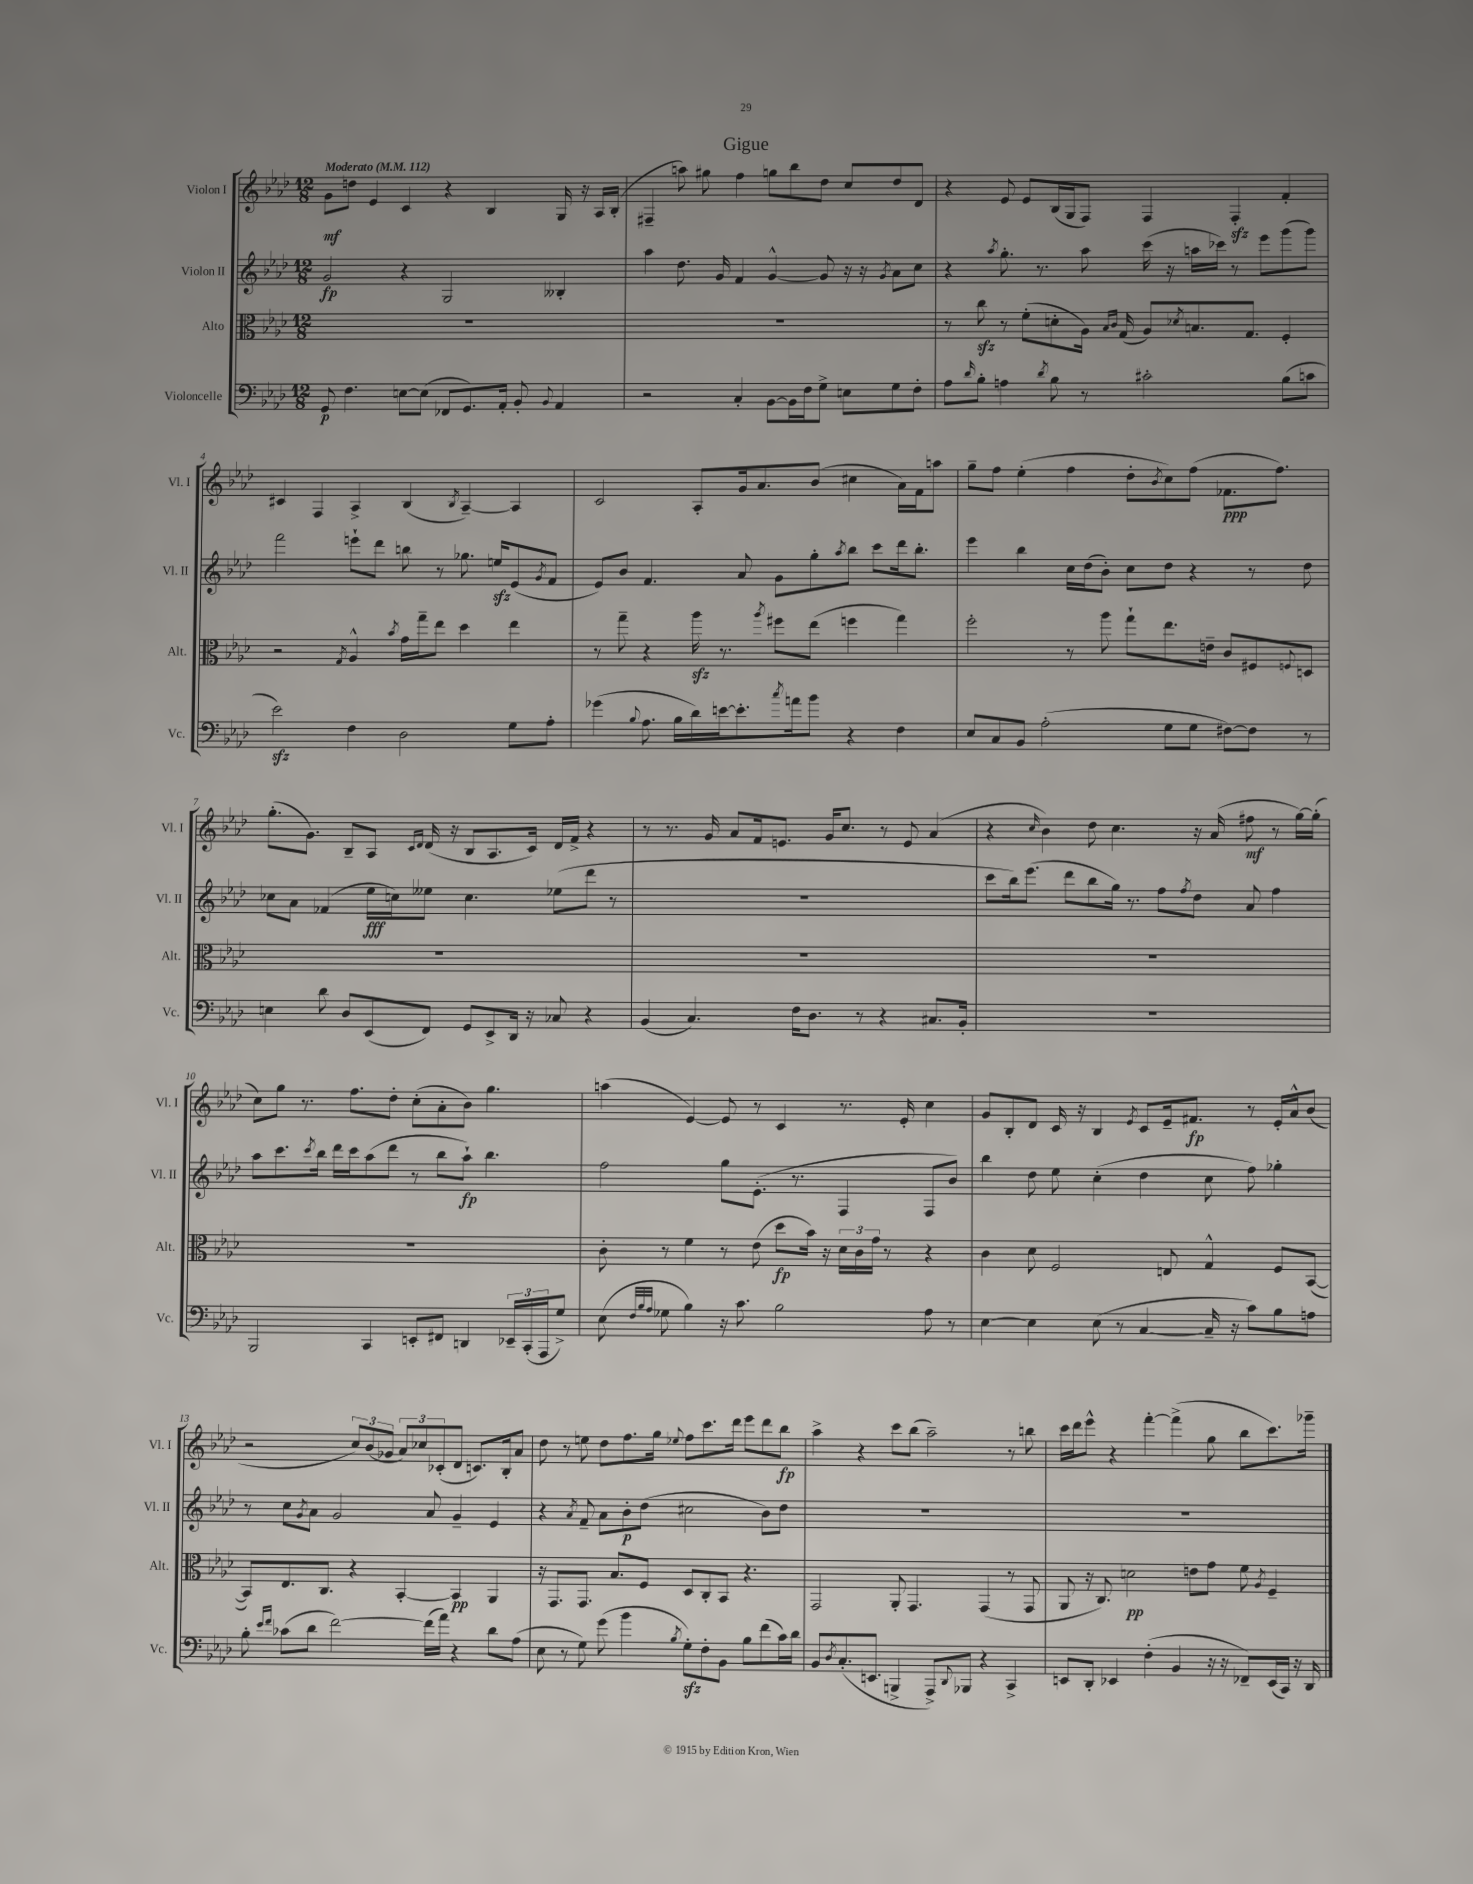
\header { title = "Gigue" }
<<
\new StaffGroup <<
\new Staff = "s0" \with { instrumentName = "Violon I" shortInstrumentName = "Vl. I" } {
    \clef treble \key aes \major \numericTimeSignature \time 12/8 \tempo "Moderato" 4 = 112
    g'8\mf d''8 ees'4 c'4 r4 bes4 g16 r16 aes16 bes16-.( |
    fis4-- a''8) gis''8 f''4 g''8 bes''8 des''8 c''8 des''8 des'8 |
    r4 ees'8 ees'8 bes16( g16 f8) f4 f4-.\sfz f'4-. |
    cis'4 f4 aes4-> bes4( \acciaccatura { bes8 } aes4~--) aes4 |
    c'2 aes8-. g'16 aes'8. bes'8( cis''4 aes'16) f'16 a''8 |
    g''8-- f''8 ees''4-.( f''4 des''8-. \acciaccatura { bes'8 } c''8) f''8( fes'8.\ppp f''8.) |
    g''8.-.( g'8.) bes8-- aes8 \grace { c'16 des'16 } des'16( r16 bes8 aes8. c'16) des'16 f'16-> r4 |
    r8 r8. g'16 aes'8 f'16 e'8. g'16 c''8. r8 e'8 aes'4( |
    r4 \grace { c''16 } bes'4) des''8 c''4. r16 aes'16( fis''8\mf r8 g''16~) g''16-.( |
    c''8) g''8 r8. f''8. des''8-. c''8-.( aes'8-. bes'8) g''4. |
    a''4( ees'4~) ees'8 r8 c'4 r8. ees'16-. c''4 |
    g'8 bes8-. des'8 c'16 r16 bes4 \acciaccatura { ees'8 } c'8 ees'16-- fis'8.\fp r8 ees'16-. aes'16-^ bes'8( |
    r2 \tuplet 3/2 { c''8) bes'8( ges'8 } \tuplet 3/2 { aes'8) ces''8 ces'8-.( } des'8 c'8.) bes16-. aes'8 |
    des''8 r8 e''8 des''8 f''8. g''16 \appoggiatura { ees''8 } f''8 c'''8. des'''16 ees'''8 des'''8 bes''8\fp |
    aes''4-> r4 c'''8 bes''8( aes''2--) r8 b''8 |
    c'''16 des'''16 ees'''8-^ r4 f'''4~-. f'''4->( g''8 bes''8 c'''8.) ges'''16-- \bar "|." |
}
\new Staff = "s1" \with { instrumentName = "Violon II" shortInstrumentName = "Vl. II" } {
    \clef treble \key aes \major \numericTimeSignature \time 12/8
    g'2\fp r4 g2 beses4-. |
    aes''4 des''8. g'16 f'4 g'4~-^ g'8 r16 r16 \acciaccatura { g'8 } aes'8 c''8 |
    r4 \acciaccatura { aes''8 } g''8.-. r8. aes''8 c'''16( r16 a''16 ces'''16) r8 ees'''8 g'''8( g'''8) |
    f'''2 e'''8-! des'''8 b''8 r8 ges''8. e''16\sfz ees'8( \acciaccatura { g'8 } f'8 |
    ees'8) bes'8 f'4. aes'8 g'8 g''8-. \acciaccatura { aes''8 } bes''8 c'''8 des'''16 bes''8.-. |
    ees'''4 bes''4 c''16 des''16( bes'8-.) c''8 des''8 r4 r8 des''8 |
    ces''8 aes'8 fes'4( ees''16\fff c''16) eeses''8 c''4. ees''8( des'''8 r8 |
    R1. |
    c'''8 bes''16) ees'''8.( des'''8 bes''8 g''16) r8. f''8 \acciaccatura { f''8 } des''8 aes'8 f''4 |
    aes''8 c'''8. \acciaccatura { c'''8 } bes''16 des'''16 c'''16 aes''8( des'''8 r8 bes''8 aes''8-!\fp) bes''4. |
    f''2 g''8 ees'8.-.( r8. f4 f8 bes'8) |
    bes''4 des''8 ees''8 c''4-.( des''4 c''8 f''8) ges''4-. |
    r8 c''8 \acciaccatura { g'8 } aes'8 g'2 aes'8 g'4-- ees'4 |
    r4 \acciaccatura { aes'8 } f'8-- aes'8 bes'8-.\p des''8( cis''2 bes'8) des''8 |
    R1. |
    R1. \bar "|." |
}
\new Staff = "s2" \with { instrumentName = "Alto" shortInstrumentName = "Alt." } {
    \clef alto \key aes \major \numericTimeSignature \time 12/8
    R1. |
    R1. |
    r8 c''8\sfz r8 f'8-.( d'8-. aes16) \grace { bes16 c'16 } g16( aes8) \acciaccatura { des'8 } b8. g8. f4-. |
    r2 \acciaccatura { g8 } aes4-^ \acciaccatura { bes'8 } g'16 g''16-- ees''8 des''4 ees''4 |
    r8 g''8-- r4 aes''16\sfz r8. \acciaccatura { aes''8 } fis''8 ees''8( f''4 g''4) |
    f''2-. r8 aes''8 g''8-! ees''8. e'16-- c'8 fis8 \appoggiatura { f8 } d8 |
    R1. |
    R1. |
    R1. |
    R1. |
    c'8-. r8 f'4 r8 ees'8( des''8\fp bes'16) r16 \tuplet 3/2 { des'16 c'16 g'16 } r8 r4 |
    c'4 des'8 f2 e8 g4-^ f8 bes,8~( |
    bes,8) ees8. c8. r4 bes,4~-. bes,4\pp aes,4 |
    r16 g,8. g,8. bes8. f8 des8 c8-. bes,8 r4. |
    g,2 aes,8-. g,4. g,4( r8 g,8 |
    aes,8 r16 c8.) d'2\pp e'8 g'8 f'8 \acciaccatura { aes8 } f4-- \bar "|." |
}
\new Staff = "s3" \with { instrumentName = "Violoncelle" shortInstrumentName = "Vc." } {
    \clef bass \key aes \major \numericTimeSignature \time 12/8
    g,8\p f4. e8~ e8( fes,8 g,8.) aes,16-. bes,8-. \appoggiatura { bes,8 } aes,4 |
    r2 c4-. bes,8~ bes,16 f16 g8-> e8 g8 f8-. |
    aes8 \grace { des'16 } bes8-. a4 \acciaccatura { des'8 } bes8 r8 cis'2-. bes8( c'8 |
    ees'2\sfz) f4 des2 g8 aes8-. |
    ges'4( \appoggiatura { bes8 } aes8. bes16 des'16) e'16~ e'8.-. \acciaccatura { c''8 } a'16 bes'8 r4 f4 |
    ees8 c8 bes,8 aes2-.( g8 g8 fis8~) fis8 r8 |
    e4 des'8 des8 ees,8( f,8) g,8 ees,8-> des,16 r16 ces8 r4 |
    bes,4( c4.) f16 des8. r8 r4 cis8. bes,16-. |
    R1. |
    bes,,2 c,4 e,8-. fis,8 d,4 \tuplet 3/2 { ees,16-- c,16-.( aes,,16 } g8->) |
    ees8( \grace { f32 bes32 aes32 } ges8 bes4) r16 c'8. bes2 aes8 r8 |
    ees4~ ees4 ees8( r8 c4~ c16-- r16 c'8) bes8 a8 |
    bes8-. \grace { ees'16 f'16 } ces'8( des'8 f'2~) f'16( aes'16) r4 des'8 aes8( |
    ees8 r8 g8) g'8( bes'4 \acciaccatura { bes8 } g8-.\sfz) f8-. bes,8 bes8 f'8( c'16) des'16 |
    bes,8 \acciaccatura { des8 } c8.-.( e,8. b,,4-> aes,,8->) \appoggiatura { des,8 } bes,,8 r4 c,4-> |
    e,8 des,8-. ees,4 f4-.( bes,4 r16 r16 fes,8--) ees,16( c,16) r16 des,16 \bar "|." |
}
>>
>>
